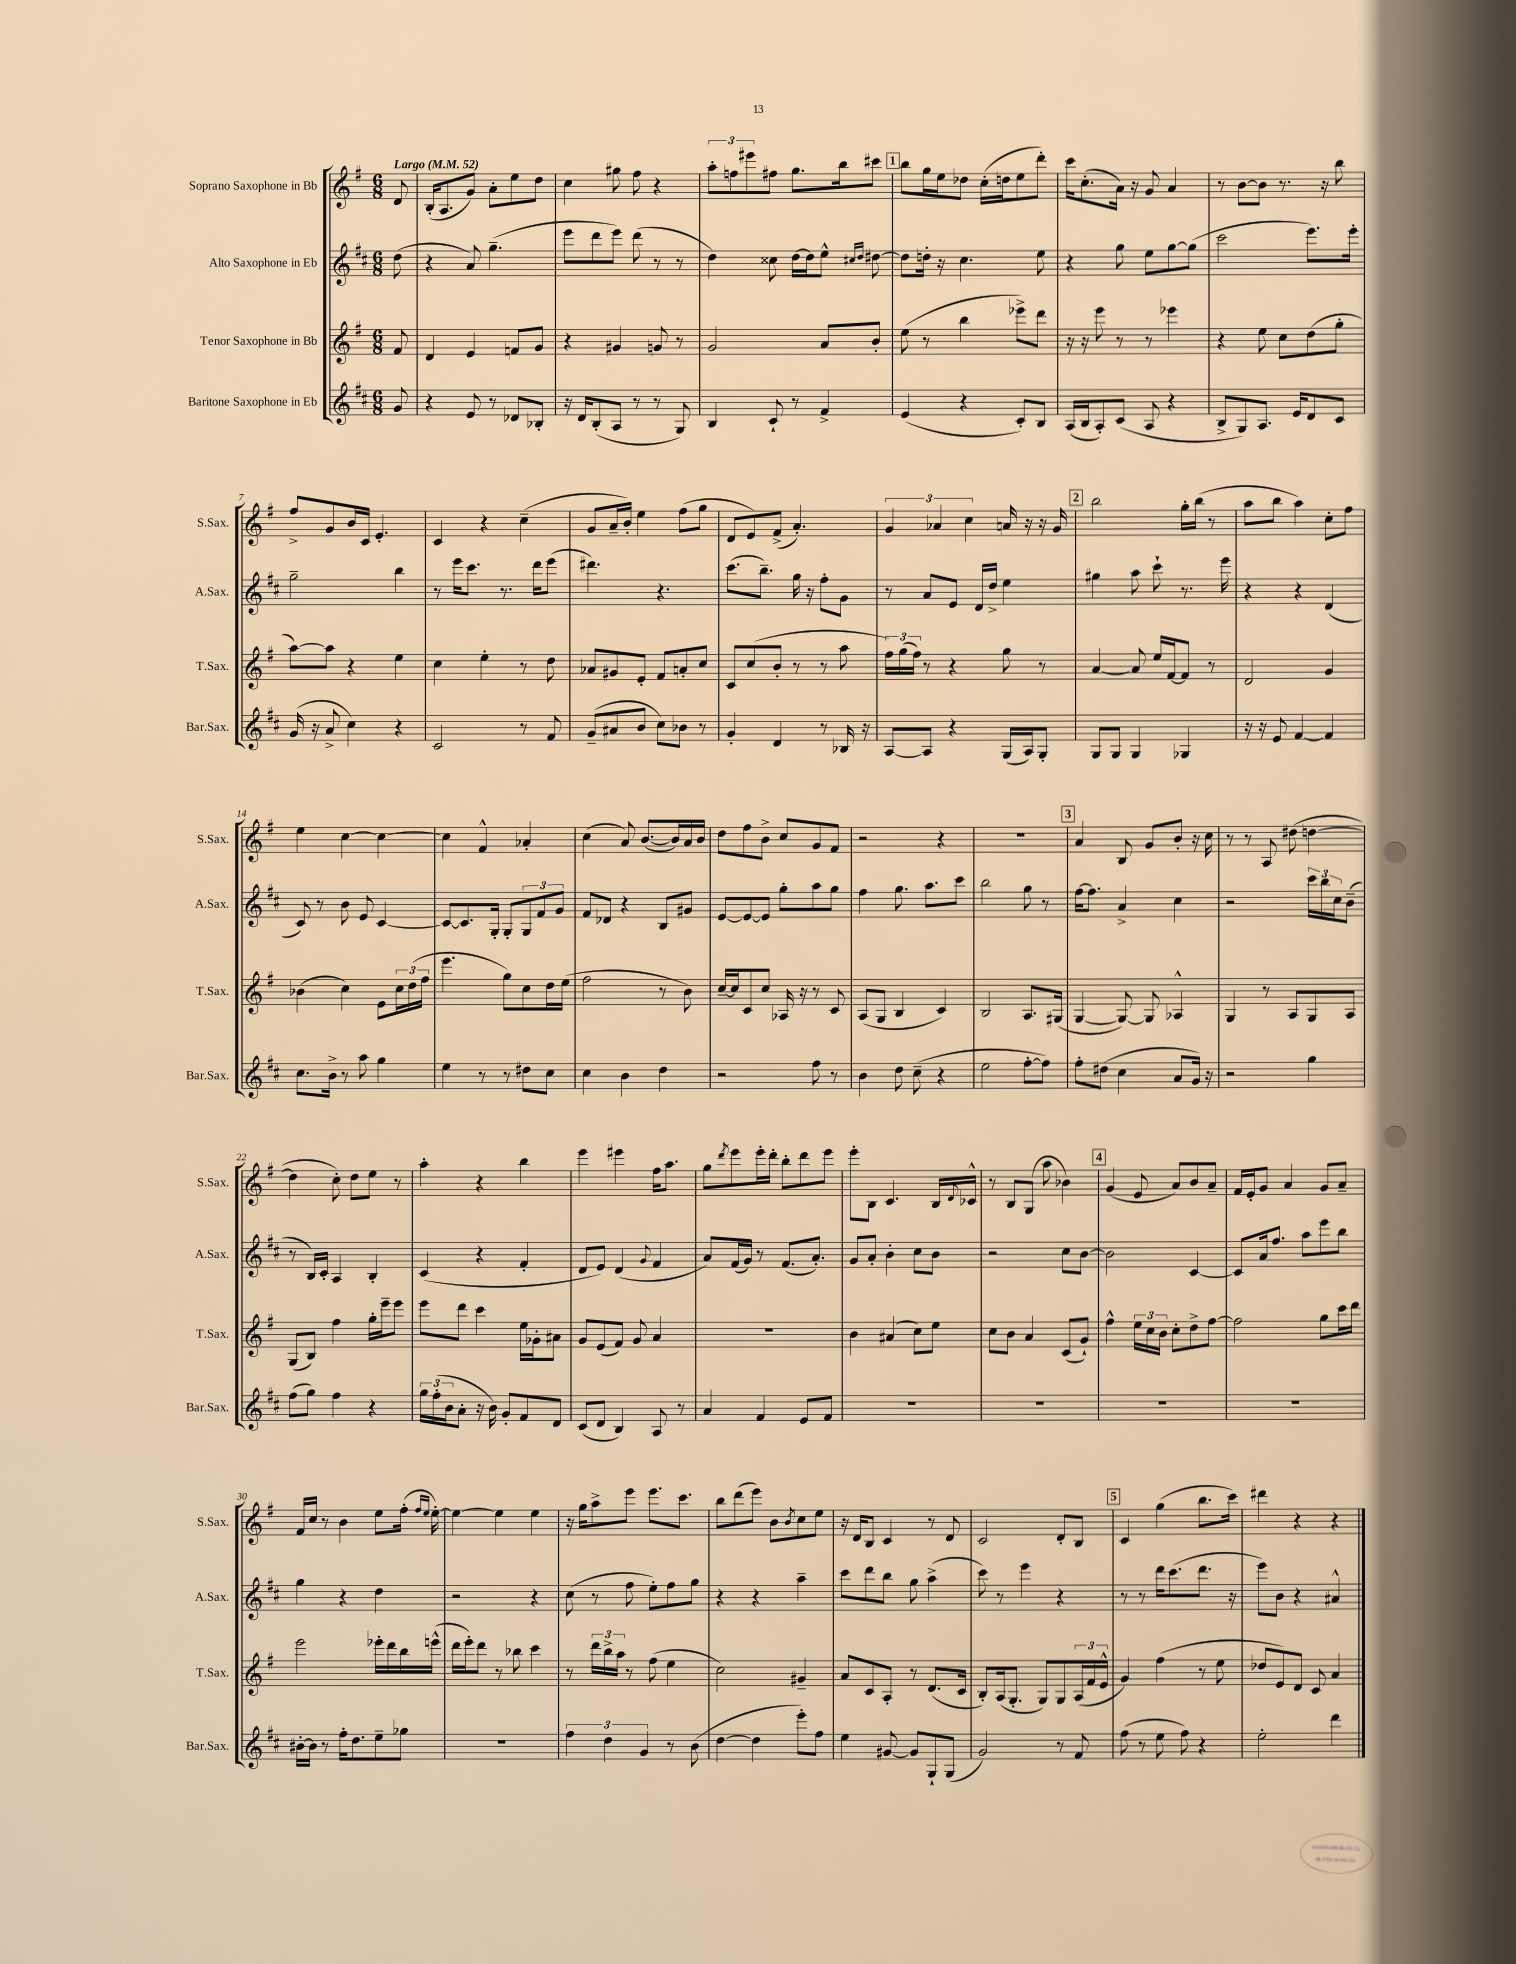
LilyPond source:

<<
\new StaffGroup <<
\new Staff = "s0" \with { instrumentName = "Soprano Saxophone in Bb" shortInstrumentName = "S.Sax." } {
    \clef treble \key g \major \numericTimeSignature \time 6/8 \partial 8 \tempo "Largo" 4 = 52
    d'8 |
    b16-.( a8. g'8) a'8-. e''8 d''8 |
    c''4 gis''8 fis''8 r4 |
    \tuplet 3/2 { a''8-. f''8 eis'''8 } fis''8 g''8. b''16 cis'''8 |
    \mark \markup { \box "1" } b''8 g''16 e''16 des''8 c''16-.( d''16 e''8 d'''8-.) |
    c'''16 c''8.-.( a'16) r16 g'8 a'4 |
    r8 b'8~ b'8 r8. r16 b''8 |
    fis''8-> g'8 b'16 c'16 e'4.-. |
    c'4 r4 c''4--( |
    g'8 a'16-- b'16-.) e''4 fis''8( g''8 |
    d'8 e'8) fis'8->( a'4.-.) |
    \tuplet 3/2 { g'4 aes'4 c''4 } a'16 r16 r16 g'16 |
    \mark \markup { \box "2" } b''2 g''16-. b''16( r8 |
    a''8 b''8 a''4) c''8-. fis''8 |
    e''4 c''4~ c''4~ |
    c''4 fis'4-^ aes'4-. |
    c''4( a'8) b'8.~( b'16) a'16 b'16 |
    d''8 fis''8 b'8-> c''8 g'8 fis'8 |
    r2 r4 |
    R2. |
    \mark \markup { \box "3" } a'4 b8 g'8 b'8-. r16 c''16 |
    r8 r8 a8 dis''8( d''4~ |
    d''4 c''8-.) d''8 e''8 r8 |
    a''4-. r4 b''4 |
    e'''4 eis'''4 fis''16 a''8. |
    g''8 \acciaccatura { d'''8 } e'''8 e'''16-. d'''16-. b''8-. d'''8 e'''8 |
    e'''8-. b8 c'4. b16 \appoggiatura { d'8 } ces'16-^ |
    r8 b8 g8( a''8 bes'4) |
    \mark \markup { \box "4" } g'4( e'8 a'8) b'8 a'8-- |
    fis'16 e'16-. g'8 a'4 g'8 a'8-- |
    fis'16 c''16 r8 b'4 e''8 fis''16-.( \grace { fis''16 e''16 } e''16~-.) |
    e''4~ e''4 e''4 |
    r16 g''16 a''8-> e'''8 e'''8. c'''8. |
    b''8 d'''8( e'''8) b'8 \acciaccatura { b'8 } c''8 e''8 |
    r16 d'16 b8 c'4 r8 d'8 |
    c'2 d'8-. b8 |
    \mark \markup { \box "5" } c'4 g''4( b''8. c'''16) |
    dis'''4 r4 r4 \bar "|." |
}
\new Staff = "s1" \with { instrumentName = "Alto Saxophone in Eb" shortInstrumentName = "A.Sax." } {
    \clef treble \key d \major \numericTimeSignature \time 6/8 \partial 8
    d''8( |
    r4 a'8) g''4.--( |
    e'''8 d'''8 e'''8) d'''8( r8 r8 |
    d''4) cisis''8 d''16~ d''16 e''8-^ \grace { cis''16 d''16 } dis''8~ |
    \mark \markup { \box "1" } dis''8 d''16-. r16 cis''4. e''8 |
    r4 g''8 e''8 g''8~ g''8( |
    cis'''2 e'''8.) e'''16-. |
    g''2-- b''4 |
    r8 e'''16 cis'''8. r8. d'''16 e'''8( |
    dis'''4.) r4. |
    cis'''8.( b''8.--) g''16 r16 fis''8-. g'8 |
    r8 a'8 e'8 d'16 d''16-> e''4 |
    \mark \markup { \box "2" } gis''4 a''8 cis'''8-! r8. e'''16 |
    r4 r4 d'4( |
    cis'8) r8 b'8 e'8 cis'4~ |
    cis'8~ cis'8. g16-. g8-. \tuplet 3/2 { g8 fis'8 g'8 } |
    fis'8 des'8 r4 b8 gis'8 |
    e'8~ e'8~ e'8 g''8-. a''8 g''8 |
    fis''4 g''8. a''8. cis'''8 |
    b''2 g''8 r8 |
    \mark \markup { \box "3" } fis''16~ fis''8. a'4-> cis''4 |
    r2 \tuplet 3/2 { cis'''16 b''16 cis''16 } b'8--( |
    r8 b16) cis'16-. a4 b4-. |
    cis'4( r4 fis'4-. |
    d'8 e'8) d'4( \appoggiatura { g'8 } fis'4 |
    a'8) fis'16( g'16) r8 fis'8.( a'8.-.) |
    g'8 a'8-. b'4-. cis''8 b'8 |
    r2 cis''8 b'8~ |
    \mark \markup { \box "4" } b'2 cis'4~ |
    cis'8 a'16 fis''8. a''8 e'''8 b''8 |
    g''4 r4 d''4 |
    r2 r4 |
    cis''8( r8 fis''8 e''8-.) fis''8 g''8 |
    r4 r4 a''4-- |
    cis'''8 d'''8 b''8 g''8 a''4->( |
    cis'''8) r8 e'''4 r4 |
    \mark \markup { \box "5" } r8 r8 d'''16 cis'''8.( d'''8. r16 |
    e'''8) b'8 r4 ais'4-^ \bar "|." |
}
\new Staff = "s2" \with { instrumentName = "Tenor Saxophone in Bb" shortInstrumentName = "T.Sax." } {
    \clef treble \key g \major \numericTimeSignature \time 6/8 \partial 8
    fis'8 |
    d'4 e'4 f'8 g'8 |
    r4 gis'4 g'8 r8 |
    g'2 a'8 b'8-. |
    \mark \markup { \box "1" } e''8( r8 b''4 ees'''8->) d'''8 |
    r16 r16 e'''8 r8 r8 ees'''4 |
    r4 e''8 c''8 d''8( g''8-. |
    a''8~) a''8 r4 e''4 |
    c''4 e''4-. r8 d''8 |
    aes'8 gis'8 e'8-. fis'8 a'8-. c''8 |
    c'8 c''8( b'8-. r8 r8 a''8 |
    \tuplet 3/2 { fis''16) g''16( fis''16) } r8 r4 g''8 r8 |
    \mark \markup { \box "2" } a'4~ a'8 e''16 fis'16~ fis'8 r8 |
    d'2 g'4 |
    bes'4( c''4) e'8 \tuplet 3/2 { c''16 d''16( fis''16 } |
    e'''4. g''8) c''8 d''16 e''16( |
    fis''2 r8 b'8) |
    c''16~-- c''16 c'8 c''8 aes16 r16 r8 c'8 |
    a8( g8 b4 c'4) |
    b2 a8. gis16( |
    \mark \markup { \box "3" } g4~ g8~) g8 aes4-^ |
    g4 r8 a8 g8 a8 |
    g8( b8) fis''4 g''16-. e'''16-- e'''8 |
    e'''8 d'''8 c'''4 e''16 ges'16-. ais'8 |
    g'8 e'8( fis'8) g'8 a'4 |
    R2. |
    b'4 ais'4( c''8) e''8 |
    c''8 b'8 a'4 c'8( g'8-!) |
    \mark \markup { \box "4" } fis''4-^ \tuplet 3/2 { e''16 c''16 b'16 } c''8-. d''8-> fis''8~ |
    fis''2 g''8 c'''16 d'''16 |
    e'''2 ees'''16-. d'''16 b''16 e'''16-^( |
    d'''16 e'''16-.) d'''8 r8 bes''8 c'''4 |
    r8 \tuplet 3/2 { d'''16 b''16-> a''16 } r8 fis''8( e''4 |
    c''2) gis'4-- |
    a'8 c'8 a8-. r8 d'8.( c'16 |
    b8-.) a16( g8.-. g8) g8 \tuplet 3/2 { a16( fis'16 e'16-^ } |
    \mark \markup { \box "5" } g'4) fis''4( r8 e''8 |
    des''8 e'8) d'8 c'8 a'4 \bar "|." |
}
\new Staff = "s3" \with { instrumentName = "Baritone Saxophone in Eb" shortInstrumentName = "Bar.Sax." } {
    \clef treble \key d \major \numericTimeSignature \time 6/8 \partial 8
    g'8 |
    r4 e'8 r8 des'8 bes8-. |
    r16 d'16 b8-.( a8 r8 r8 g8) |
    b4 cis'8-! r8 fis'4-> |
    \mark \markup { \box "1" } e'4( r4 cis'8-.) b8 |
    a16( b16 a8-.) cis'8( a8 r4 |
    b8-> g8) a8. e'16 d'8 cis'8 |
    g'16( r16 a'8-> cis''4) r4 |
    cis'2 r8 fis'8 |
    g'8--( ais'8 b'8 cis''8) bes'8 r8 |
    g'4-. d'4 r8 bes16 r16 |
    a8~ a8 r4 g16( a16) g8-. |
    \mark \markup { \box "2" } g8 g8 g4 ges4 |
    r16 r16 e'8 fis'4~ fis'4 |
    cis''8. b'16-> r8 a''8 g''4 |
    e''4 r8 r8 dis''8 cis''8 |
    cis''4 b'4 d''4 |
    r2 fis''8 r8 |
    b'4 d''8 cis''8--( r4 |
    e''2 fis''8~-. fis''8) |
    \mark \markup { \box "3" } fis''8-. dis''8( cis''4 a'8 g'16) r16 |
    r2 g''4 |
    fis''8( g''8) fis''4 r4 |
    \tuplet 3/2 { g''16 fis''16-.( b'16 } a'8-. r16 b'16) g'8-. fis'8 d'8 |
    cis'8( d'8 b4) a8 r8 |
    a'4 fis'4 e'8 fis'8 |
    R2. |
    R2. |
    \mark \markup { \box "4" } R2. |
    R2. |
    bis'16~-. bis'16 r8 fis''16-. d''8. e''8-- ges''8 |
    R2. |
    \tuplet 3/2 { fis''4 d''4 g'4 } r8 b'8( |
    d''4~ d''4 e'''8-.) fis''8 |
    e''4 gis'8~ gis'8 g8-! g8( |
    g'2) r8 fis'8 |
    \mark \markup { \box "5" } fis''8( r8 e''8 fis''8) r4 |
    e''2-. d'''4 \bar "|." |
}
>>
>>
